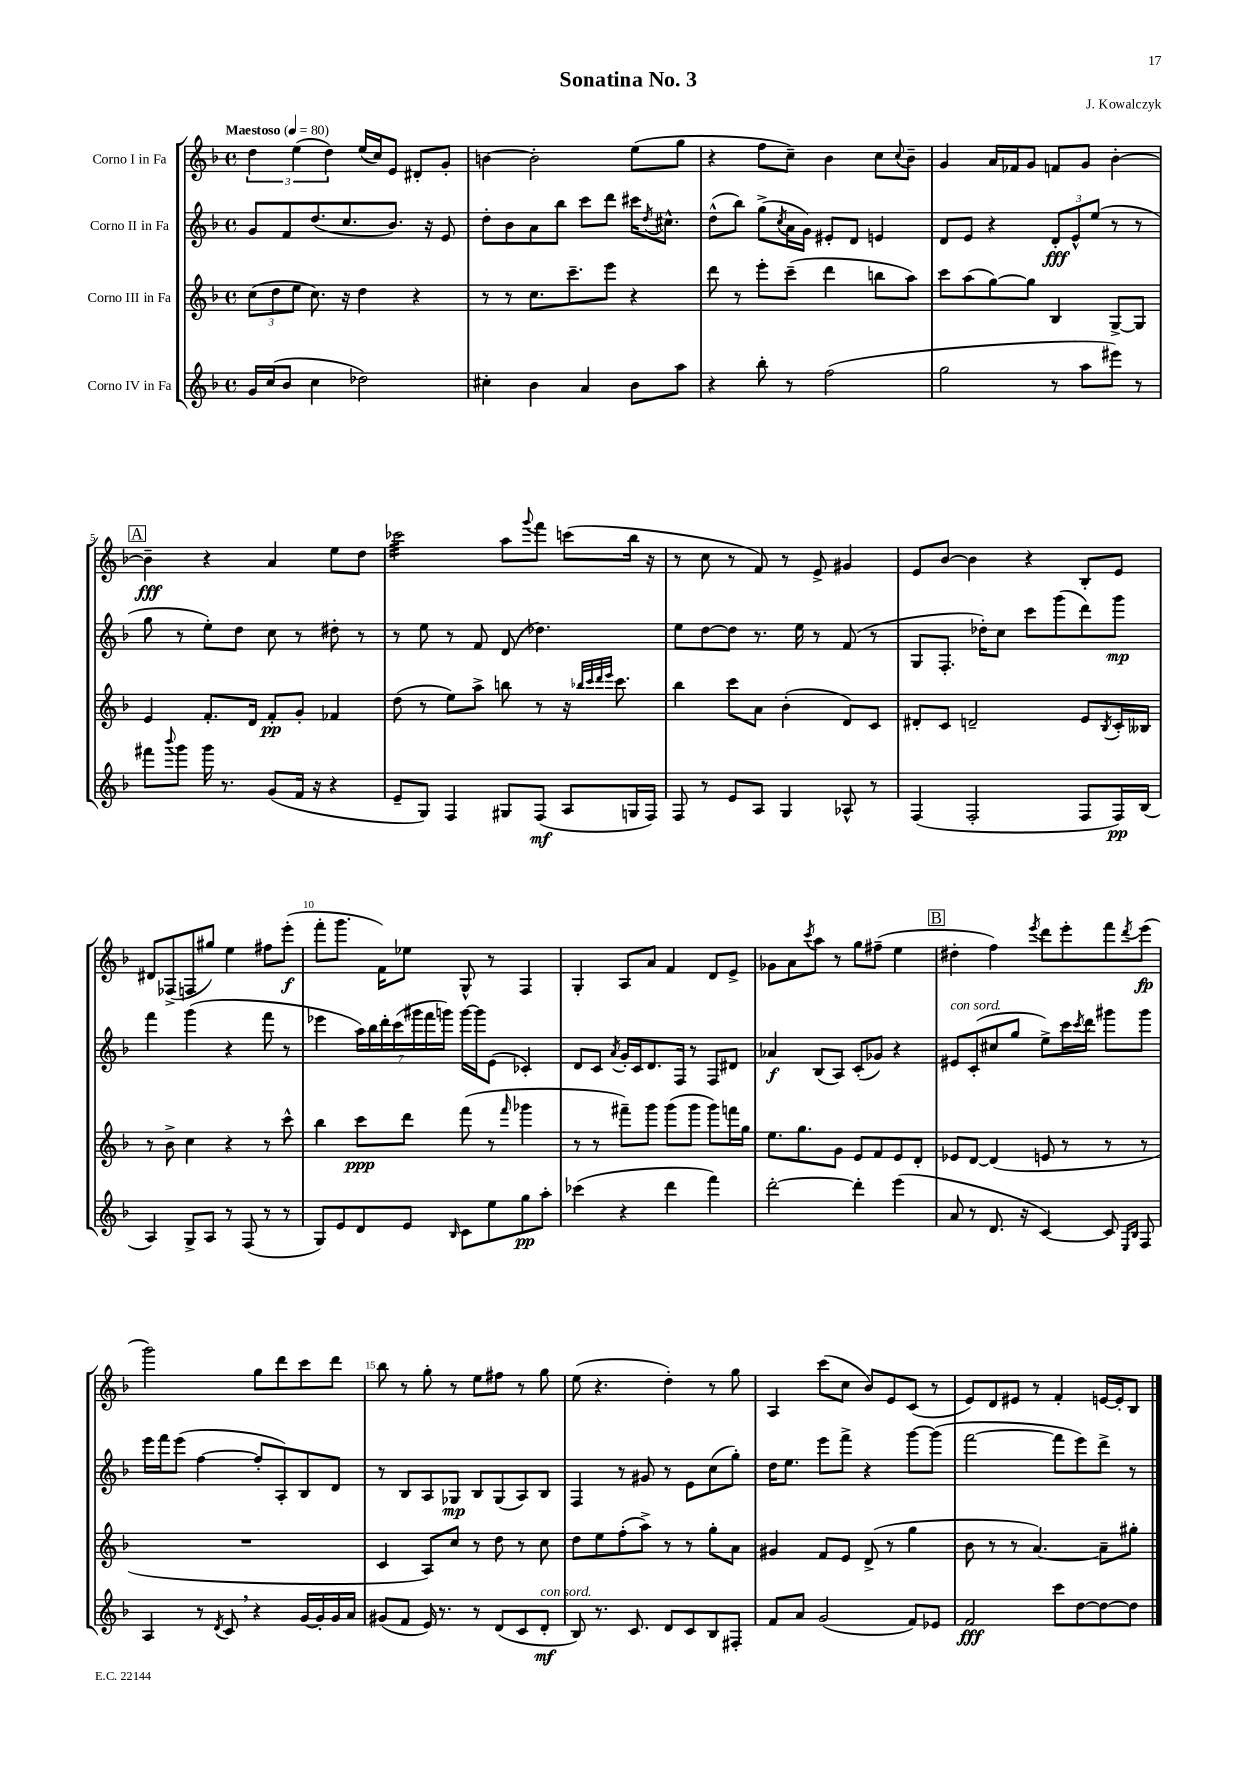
\header { title = "Sonatina No. 3" composer = "J. Kowalczyk" }
<<
\new StaffGroup <<
\new Staff = "s0" \with { instrumentName = "Corno I in Fa" } {
    \clef treble \key f \major \defaultTimeSignature \time 4/4 \tempo "Maestoso" 4 = 80
    \tuplet 3/2 { d''4 e''4( d''4) } e''16( c''16) e'8 dis'8-. g'8-. |
    b'4~ b'2-. e''8( g''8 |
    r4 f''8 c''8--) bes'4 c''8 \appoggiatura { c''8 } bes'8-- |
    g'4 a'16 fes'16 g'8 f'8 g'8 bes'4~-. |
    \mark \markup { \box "A" } bes'4--\fff r4 a'4 e''8 d''8 |
    ces'''2:32 a''8 \appoggiatura { g'''8 } f'''8 c'''8( bes''16 r16 |
    r8 c''8 r8 f'8) r8 e'8-> gis'4 |
    e'8 bes'8~ bes'4 r4 bes8-. e'8 |
    dis'8 fes8->( f8 gis''8) e''4 fis''8 e'''8-.\f( |
    f'''8-. g'''8. f'16) ees''8 g8-^ r8 f4 |
    g4-. a8 a'8 f'4 d'8 e'8-> |
    ges'8 a'8 \acciaccatura { c'''8 } a''8 r8 g''8 fis''8--( e''4 |
    \mark \markup { \box "B" } dis''4-. f''4) \acciaccatura { e'''8 } d'''8 e'''8-. f'''8 \acciaccatura { d'''8 } e'''8\fp( |
    g'''2) g''8 d'''8 c'''8 d'''8 |
    bes''8 r8 g''8-. r8 e''8 fis''8 r8 g''8 |
    e''8( r4. d''4-.) r8 g''8 |
    a4 c'''8( c''8 bes'8) e'8 c'8( r8 |
    e'8) d'8 eis'8 r8 f'4-. e'16~ e'16-. bes8 \bar "|." |
}
\new Staff = "s1" \with { instrumentName = "Corno II in Fa" } {
    \clef treble \key f \major \defaultTimeSignature \time 4/4
    g'8 f'8 d''8.( c''8. bes'8.) r16 e'8 |
    d''8-. bes'8 a'8 bes''8 c'''8 d'''8 cis'''16 \acciaccatura { d''8 } cis''8.-^ |
    d''8-^( bes''8) g''8->( \acciaccatura { c''8 } a'16 g'16) eis'8-. d'8 e'4 |
    d'8 e'8 r4 \tuplet 3/2 { d'8-.\fff e'8-^ e''8( } r8 r8 |
    \mark \markup { \box "A" } g''8 r8 e''8-.) d''8 c''8 r8 dis''8-. r8 |
    r8 e''8 r8 f'8 d'8( des''4.) |
    e''8 d''8~ d''8 r8. e''16 r8 f'8( r8 |
    g8 f8.-. des''16-.) c''8 c'''8 g'''8( d'''8) g'''8\mp |
    f'''4 g'''4( r4 f'''8 r8 |
    ees'''4 \tuplet 7/4 { a''16) bes''16 d'''16-. c'''16( gis'''16 f'''16 g'''16) } g'''16~ g'''16 e'8( ces'4-.) |
    d'8 c'8 \acciaccatura { a'8 } g'16-. c'16 d'8. f16 r8 f8 dis'8 |
    aes'4\f bes8( a8) c'8-.( ges'8) r4 |
    \mark \markup { \box "B" } eis'8^\markup { \italic "con sord." } c'8-.( cis''8 g''8 e''8->) c'''16 \acciaccatura { c'''8 } d'''16 gis'''8 gis'''8 |
    e'''16 f'''16 e'''8( f''4~ f''8-. a8-.) bes8 d'8 |
    r8 bes8 a8 ges8\mp bes8 ges8( a8) bes8 |
    f4 r8 gis'8 r8 e'8 c''8( g''8-.) |
    d''16 e''8. e'''8 f'''8-> r4 g'''8~ g'''8( |
    f'''2~ f'''8 e'''8) d'''8-> r8 \bar "|." |
}
\new Staff = "s2" \with { instrumentName = "Corno III in Fa" } {
    \clef treble \key f \major \defaultTimeSignature \time 4/4
    \tuplet 3/2 { c''8( d''8 e''8 } c''8.) r16 d''4 r4 |
    r8 r8 c''8. c'''8.-- e'''8 r4 |
    d'''8 r8 e'''8-. c'''8--( d'''4 b''8 a''8) |
    c'''8 a''8( g''8~) g''8 bes4 g8~-> g8 |
    \mark \markup { \box "A" } e'4 f'8.-. d'16 f'8-.\pp g'8-. fes'4 |
    d''8( r8 e''8) a''8-> b''8 r8 r16 \grace { bes''32 c'''32 d'''32 e'''32 } c'''8. |
    bes''4 c'''8 a'8 bes'4-.( d'8) c'8 |
    dis'8-. c'8 d'2-- e'8 \acciaccatura { bes8 } c'16-. beses16 |
    r8 bes'8-> c''4 r4 r8 c'''8-^ |
    bes''4 c'''8\ppp d'''8 f'''8( r8 \grace { f'''16 } ges'''4 |
    r8 r8 fis'''8--) g'''8 g'''8( g'''8 g'''8) f'''16 g''16 |
    e''8. g''8. g'8 e'8 f'8 e'8 d'8-. |
    \mark \markup { \box "B" } ees'8 d'8~ d'4( e'8 r8 r8 r8 |
    R1 |
    c'4 a8) c''8 r8 d''8 r8 c''8 |
    d''8 e''8 f''8-.( a''8->) r8 r8 g''8-. a'8 |
    gis'4 f'8 e'8 d'8->( r8 g''4 |
    bes'8 r8 r8 a'4.~) a'8-- gis''8-. \bar "|." |
}
\new Staff = "s3" \with { instrumentName = "Corno IV in Fa" } {
    \clef treble \key f \major \defaultTimeSignature \time 4/4
    g'16 c''16( bes'8 c''4 des''2) |
    cis''4-. bes'4 a'4 bes'8 a''8 |
    r4 bes''8-. r8 f''2( |
    g''2 r8 a''8 eis'''8) r8 |
    \mark \markup { \box "A" } fis'''8 \appoggiatura { bes'''8 } g'''8 g'''16 r8. g'8( f'16 r16 r4 |
    e'8-- g8) f4 gis8 f8\mf( a8 g16 f16) |
    f8 r8 e'8 a8 g4 aes8-^ r8 |
    f4( f2-. f8 f16\pp) bes16( |
    a4) g8-> a8 r8 f8( r8 r8 |
    g8) e'8 d'8 e'8 \grace { bes16 } c'8 e''8 g''8\pp a''8-. |
    ces'''4( r4 d'''4 f'''4) |
    d'''2~-. d'''4-. e'''4( |
    \mark \markup { \box "B" } a'8 r8 d'8. r16 c'4~) c'8 \grace { e16 bes16 } f8 |
    a4 r8 \acciaccatura { d'8 } c'8 \breathe r4 g'16~ g'16-. g'16 a'16 |
    gis'8( f'8 e'16) r8. r8 d'8( c'8 d'8-.\mf^\markup { \italic "con sord." } |
    bes8) r8. c'8. d'8 c'8 bes8 fis8-. |
    f'8 a'8 g'2( f'8) ees'8 |
    f'2\fff c'''8 d''8~ d''8~ d''8 \bar "|." |
}
>>
>>
\layout { \context { \Score \override BarNumber.break-visibility = ##(#f #t #t) barNumberVisibility = #(every-nth-bar-number-visible 5) } }
